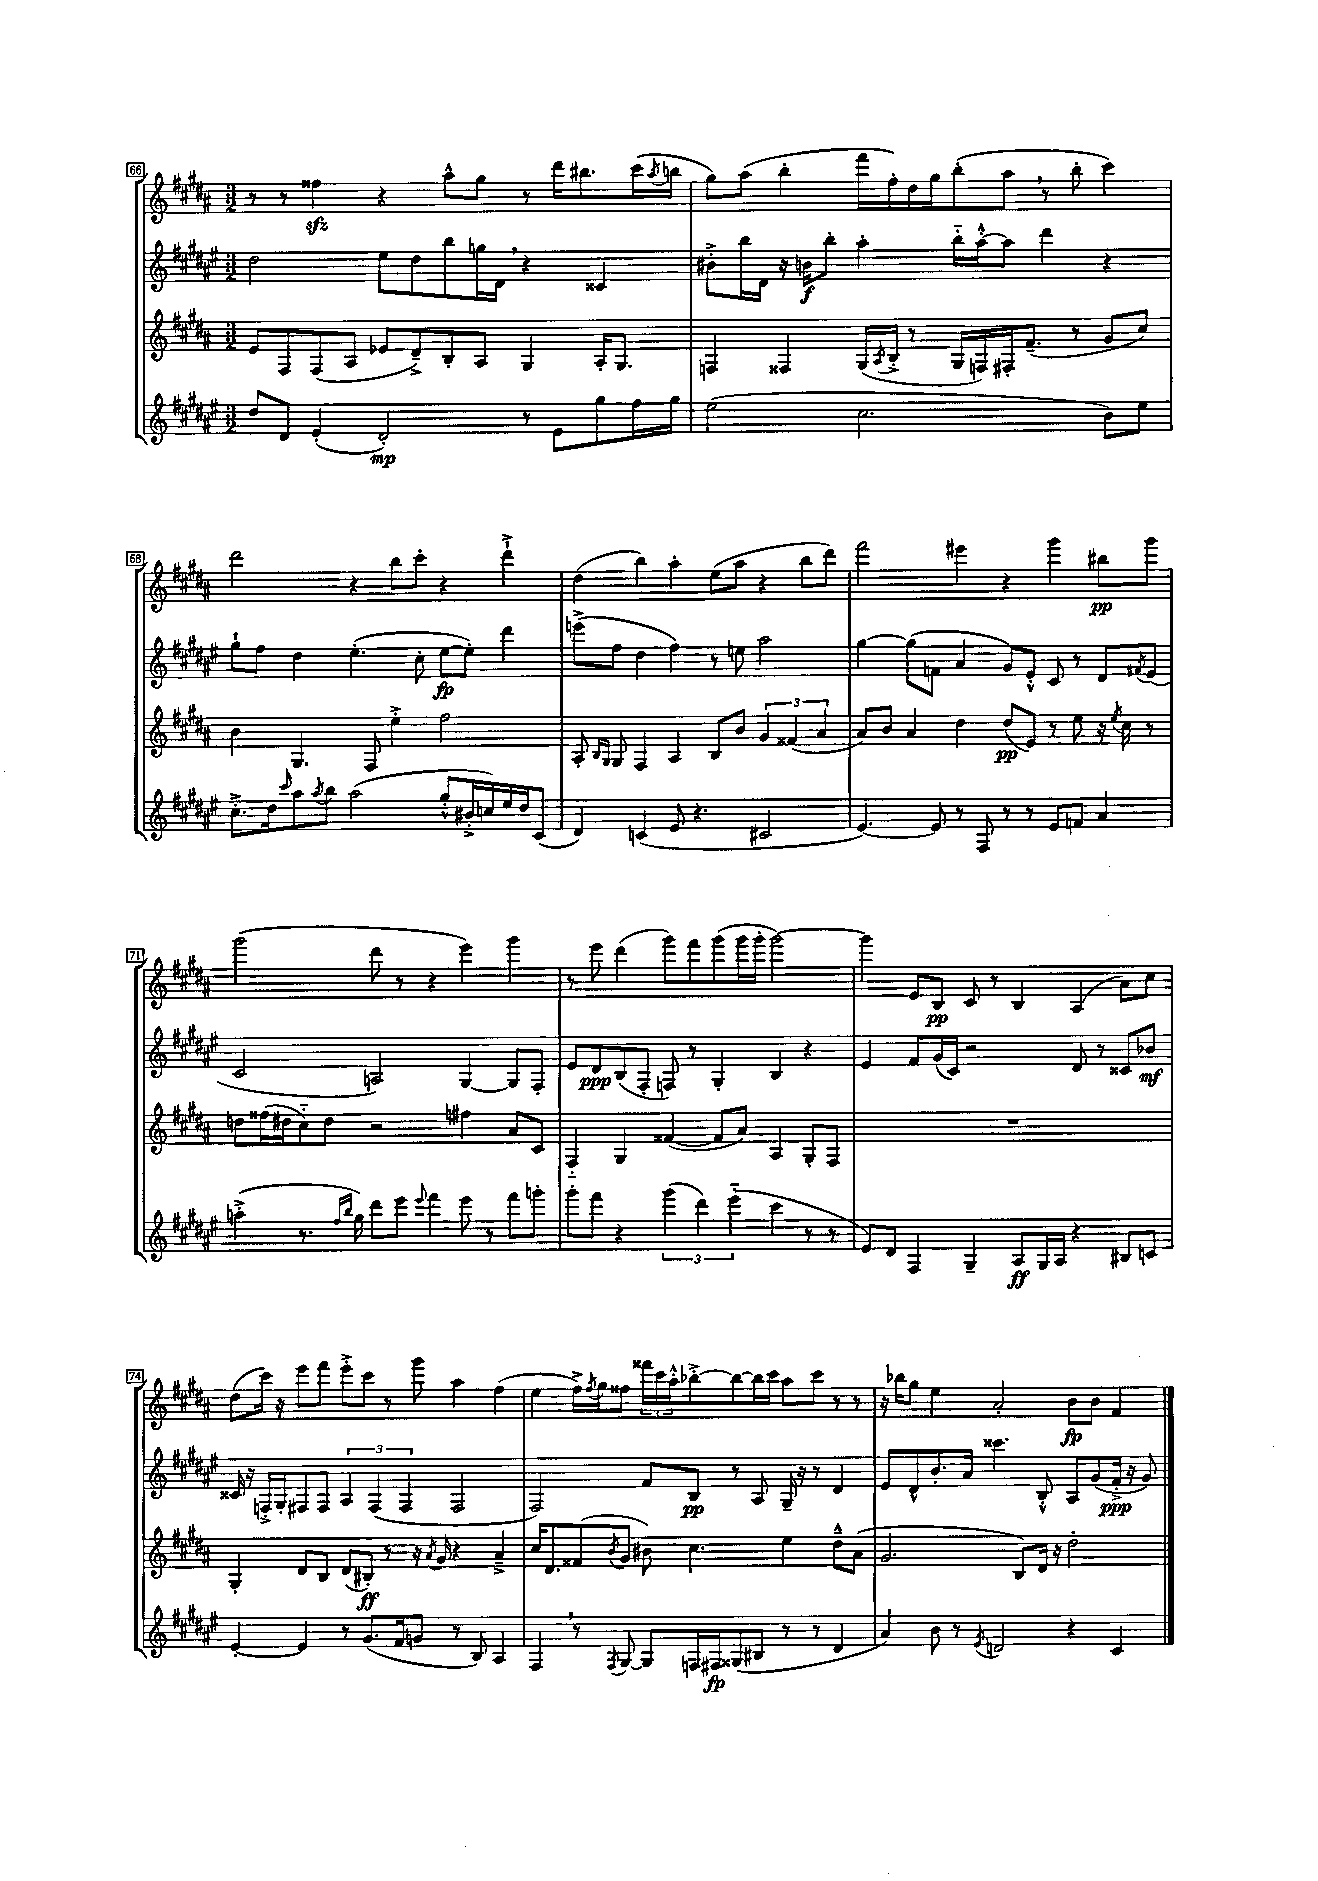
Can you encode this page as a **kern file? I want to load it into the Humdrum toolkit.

**kern	**kern	**kern	**kern
*staff4	*staff3	*staff2	*staff1
*clefG2	*clefG2	*clefG2	*clefG2
*k[f#c#g#d#a#e#]	*k[f#c#g#d#a#]	*k[f#c#g#d#a#e#]	*k[f#c#g#d#a#]
*M3/2	*M3/2	*M3/2	*M3/2
8dd#	8e	2dd#	8r
8d#	8F#	.	8r
(4e#'	(8F#	.	4ff##
.	8A#	.	.
2d#')	8e-	8ee#	4r
.	8d#~^)	8dd#	.
.	8B'	8bb	8aa#^^
.	8A#	16gg	8gg#
.	.	16d#	.
8r	4G#	4r	8r
8e#	.	.	16ddd#
.	.	.	8.bb#
8gg#	16A#'	4c##	.
.	8.G#	.	.
16ff#	.	.	(16ccc#
.	.	.	8qaa#
16gg#	.	.	16bb
=	=	=	=
(2ee#	4F	8b#'^	8gg#)
.	.	16bb	(8aa#
.	.	16d#	.
.	4F##	16r	4bb'
.	.	16b	.
.	.	8bb'	.
2.cc#	(16G#	4aa#'	16fff#
.	8qA#	.	.
.	16B'^	.	16ff#')
.	8r	.	16dd#
.	.	.	16gg#
.	16G#	16bb'~	(8bb'
.	16F)	[16aa#'^^	.
.	16F#'	8aa#]	8aa#
.	(8.f#~	.	.
.	.	4ddd#	8r
.	8r	.	8bb'
8b)	8g#	4r	4ccc#)
8ee#	8cc#)	.	.
=	=	=	=
8.cc#'^	4b	8gg#`	2ddd#
.	.	8ff#	.
16dd#	.	.	.
16qqccc#	.	.	.
8aa#	4.G#	4dd#	.
8qaa#	.	.	.
8bb	.	.	.
(2aa#	.	(4.ee#'	4r
.	8F#	.	.
.	4ee'^	.	8bb
.	.	8cc#'	8ccc#'
8gg#'^^	2ff#	[8ee#	4r
16b#'^	.	8ee#'])	.
16cc)	.	.	.
16ee#	.	4ddd#	4ddd#`^
16dd#	.	.	.
(8c#	.	.	.
=	=	=	=
4d#)	8A#'	(8eee^	(4dd#
.	16qqB	.	.
.	16qqG#	.	.
.	8G#	8ff#	.
(4c	4F#	4dd#	4bb)
8e#	4A#	4ff#)	4aa#'
4.r	.	.	.
.	8B	8r	(8ee
.	8b	8ee	8aa#
2c#	6g#	2aa#	4r
.	(6f##	.	.
.	.	.	8bb
.	6a#	.	.
.	.	.	8ddd#)
=	=	=	=
[4.e#)	8a#)	[4gg#	2fff#
.	8b	.	.
.	4a#	(8gg#]	.
8e#]	.	8f	.
8r	4dd#	4a#	4eee#
8F#	.	.	.
8r	(8dd#	8g#)	4r
8r	8e)	8e#'^^	.
8e#	8r	8c#	4ggg#
8f	8ee	8r	.
4a#	16r	8d#	8bb#
.	8qee	.	.
.	16cc#	.	.
.	.	8qf#	.
.	8r	(8e#	8ggg#
=	=	=	=
(4aa'^	8dd	2c#	(2ggg#
.	(16ff##	.	.
.	16dd#	.	.
8.r	8cc#'~)	.	.
.	8dd#	.	.
16qqff#	.	.	.
16qqbb	.	.	.
16gg#)	.	.	.
8ddd#	2r	2A)	8ddd#
8eee#	.	.	8r
8qqeee#	.	.	.
4fff#	.	.	4r
8eee#	4ff#	[4G#	4eee)
8r	.	.	.
8fff#	8a#	8G#]	4ggg#
8ggg'	8c#	8F#'	.
=	=	=	=
8ggg#'	4F#'~	8e#	8r
8fff#	.	8d#	8eee
4r	4G#	(8B	(4ddd#
.	.	8F#'	.
(6ggg#	([4f##	8F)	8ggg#)
.	.	8r	8fff#
6ddd#)	.	.	.
.	8f##]	4G#'	(8ggg#
(6eee#'~	.	.	.
.	8a#)	.	16ggg#
.	.	.	16ggg#'
4ccc#	4A#	4B	[2ggg#)
8r	8G#'	4r	.
8r	8F#	.	.
=	=	=	=
8e#)	1.r	4e#	4ggg#]
8d#	.	.	.
4F#	.	8f#	8e
.	.	(16g#	8B
.	.	16c#)	.
4G#~	.	2r	8c#
.	.	.	8r
8A#	.	.	4B
16G#	.	.	.
16A#	.	.	.
4r	.	8d#	(4A#
.	.	8r	.
8B#	.	8c##	8a#)
8c	.	8b-	8cc#
=	=	=	=
[4e#'	4G#'	16c##	(8dd#
.	.	16r	.
.	.	16F'^	16ccc#)
.	.	16G#'	16r
4e#]	8d#	8F#	8eee
.	8B	8F#	8fff#
8r	(8d#	6A#	8eee'^
(8.g#	8B#')	.	8ccc#
.	.	(6F#	.
.	8r	.	8r
16f#	.	.	.
.	.	6F#	.
8g	16r	.	8ggg#
.	8qa#	.	.
.	16g#	.	.
8r	4r	2F#	4aa#
8B)	.	.	.
4A#	4a#~^	.	(4ff#
=	=	=	=
4F#	16cc#	2F#)	4ee
.	8.d#	.	.
8r	(8f##	.	16ff#^)
.	.	.	8qff#
.	.	.	16gg#
8qF#	8qb	.	.
[8G#	8g#	.	8ff##
8G#]	8b#)	8f#	24fff##
.	.	.	24ccc#
.	.	.	24aa#'^^
16F	4.cc#	8B	[8bb-'^
16F#	.	.	.
(8G##	.	8r	8bb-_
8B#	.	8A#	16bb-]
.	.	.	16ccc#
8r	4ee	16G#~	8aa#
.	.	16r	.
8r	.	8r	8ccc#
4d#	8dd#~^^	4d#	8r
.	(8a#	.	8r
=	=	=	=
4a#)	2.g#	8e#	16r
.	.	.	16bb-
.	.	8d#^^	8gg#
8b	.	8.b'	4ee
8r	.	.	.
.	.	16a#	.
8qe#	.	.	.
2d	.	4.ccc##	2a#'
.	8B)	.	.
.	16d#	8B'^^	.
.	16r	.	.
4r	2dd#'	8A#	8b
.	.	(8g#	8b
4c#	.	16f#'^	4f#
.	.	16r	.
.	.	8g#)	.
==	==	==	==
*-	*-	*-	*-
